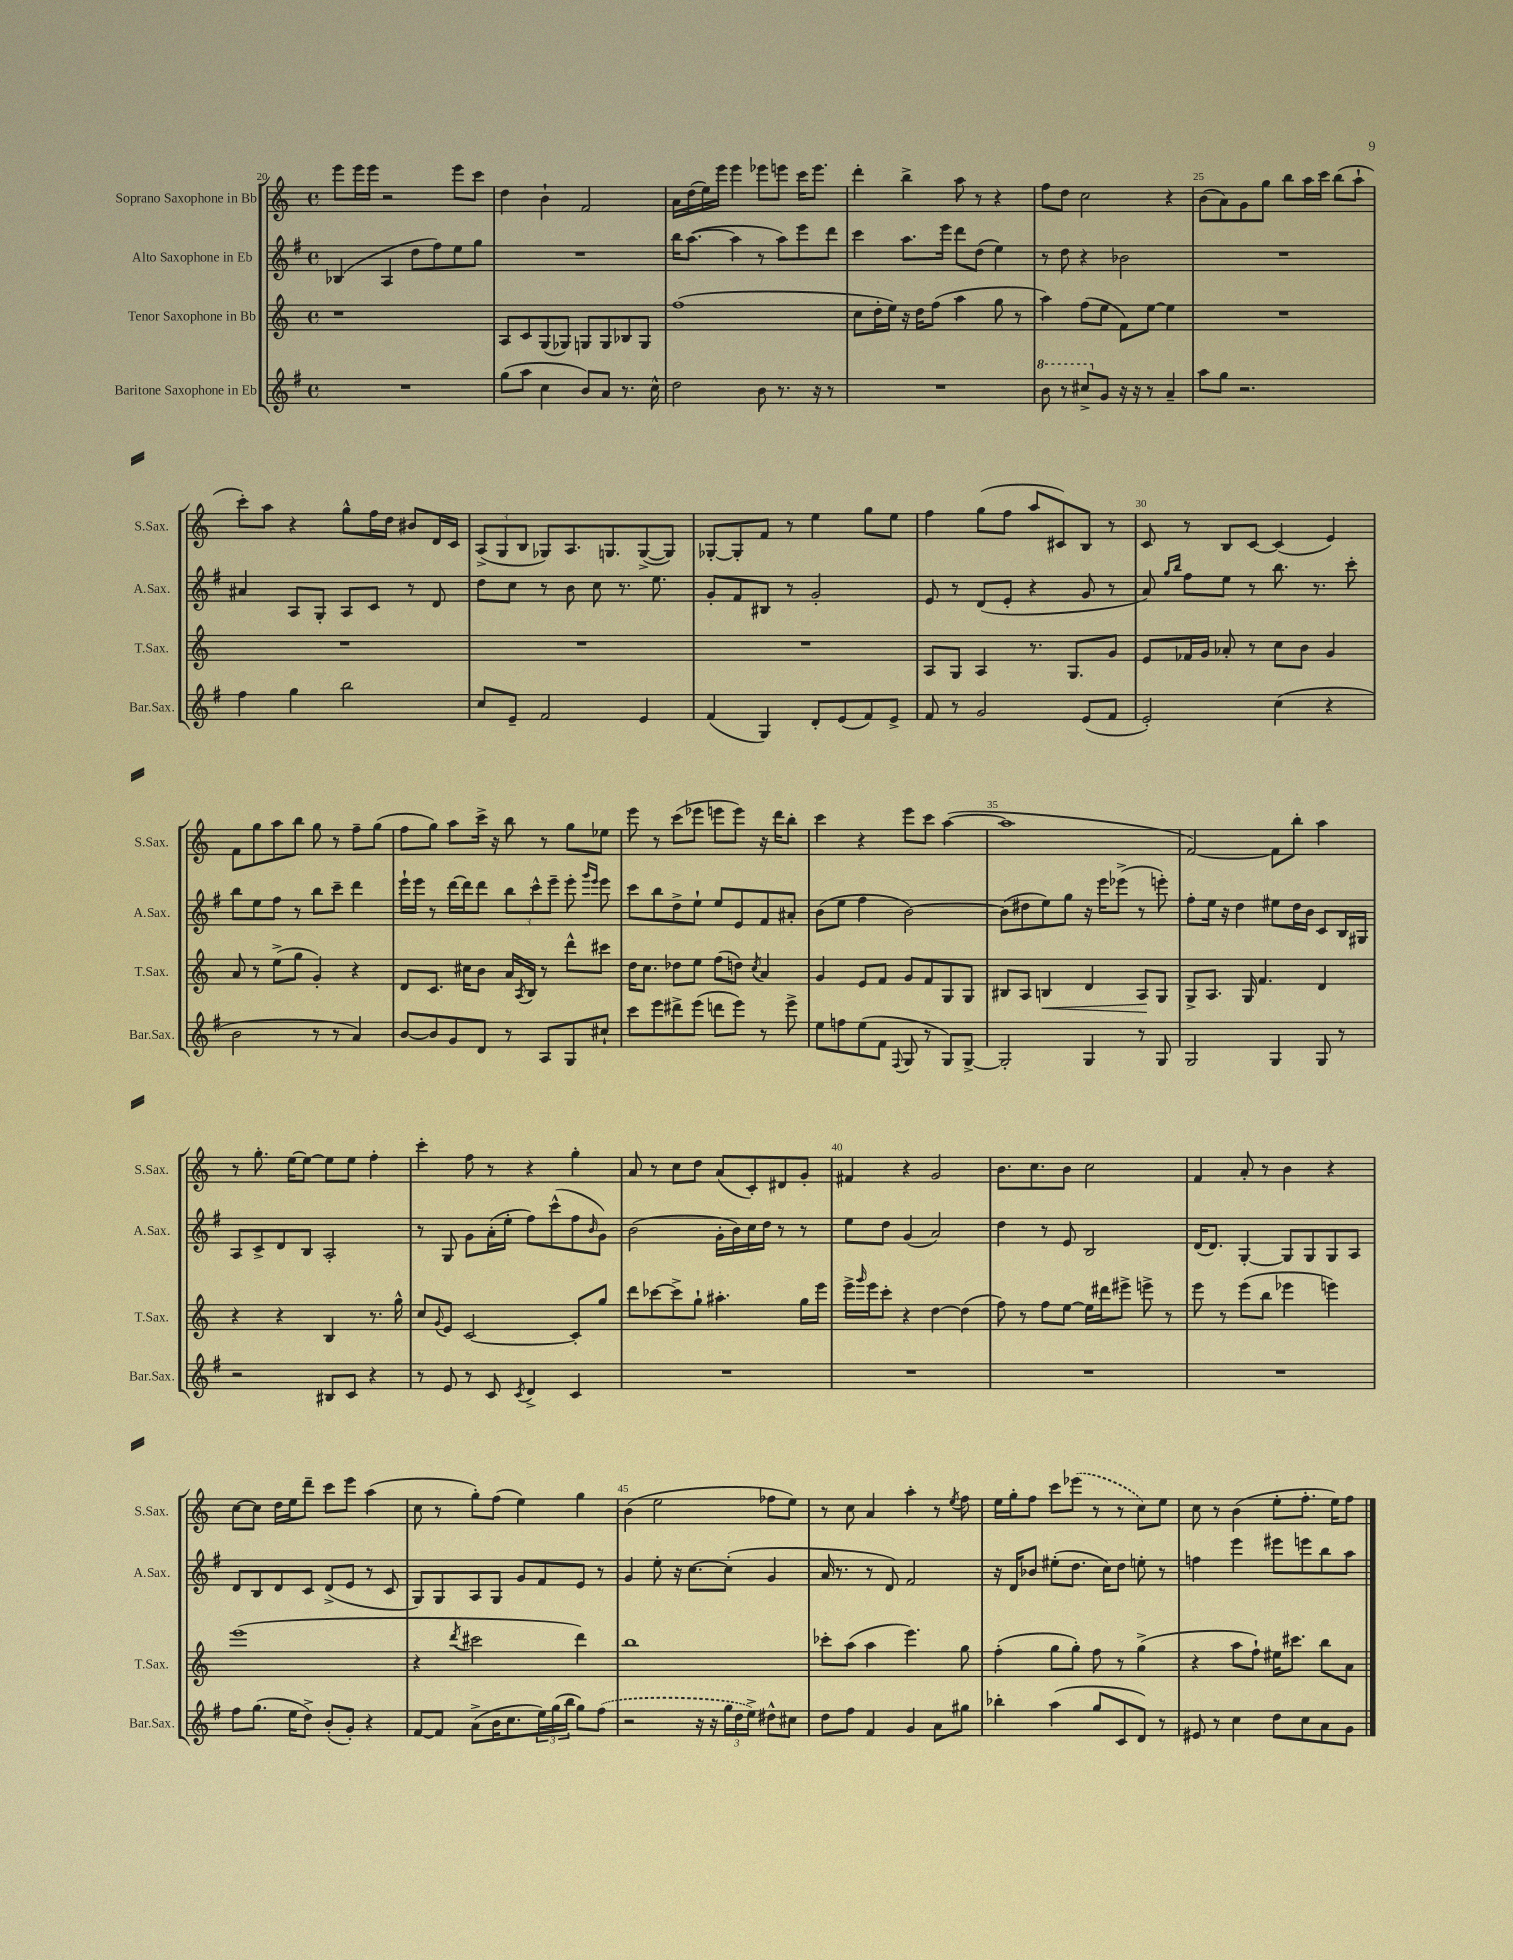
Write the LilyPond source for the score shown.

<<
\new StaffGroup <<
\new Staff = "s0" \with { instrumentName = "Soprano Saxophone in Bb" shortInstrumentName = "S.Sax." } {
    \clef treble \key c \major \defaultTimeSignature \time 4/4
    e'''8 e'''16 e'''16 r2 e'''8 c'''8 |
    d''4 b'4-! f'2 |
    a'16 d''16( e''16) e'''16 e'''4 ees'''8 e'''8 c'''16 e'''8. |
    d'''4-. b''4-> a''8 r8 r4 |
    f''8 d''8 c''2 r4 |
    b'8( a'8) g'8 g''8 b''8 a''16 c'''16 b''8( a''8-! |
    c'''8-.) a''8 r4 g''8-^ f''16 d''16 bis'8 d'16 c'16 |
    \tuplet 3/2 { a8->( g8 b8 } ges8) a8. g8. g8~->( g8) |
    ges8~-. ges8-. f'8 r8 e''4 g''8 e''8 |
    f''4 g''8( f''8 a''8 cis'8) b8 r8 |
    c'8 r8 b8 c'8~ c'4( e'4) |
    f'8 g''8 a''8 b''8 g''8 r8 f''8-- g''8( |
    f''8 g''8) a''8 c'''16-> r16 b''8 r8 g''8 ees''8 |
    e'''8 r8 c'''8( ees'''8 e'''8 e'''8) r16 d'''16 b''8-. |
    c'''4 r4 e'''8 c'''8 a''4~( |
    a''1 |
    f'2~) f'8 b''8-. a''4 |
    r8 g''8.-. e''16~ e''8~ e''8 e''8 f''4-. |
    c'''4-. f''8 r8 r4 g''4-. |
    a'8 r8 c''8 d''8 a'8( c'8-.) dis'8 g'8-. |
    fis'4 r4 g'2 |
    b'8. c''8. b'8 c''2 |
    f'4 a'8-. r8 b'4 r4 |
    c''8~ c''8 d''16 e''16 d'''8-- c'''8 e'''8 a''4( |
    c''8 r8 g''8-.) f''8( e''4) g''4 |
    b'4( e''2 fes''8 e''8) |
    r8 c''8 a'4 a''4-. r8 \acciaccatura { e''8 } f''8 |
    e''16 g''16-. f''8 c'''8 \once \slurDashed ees'''8( r8 r8 c''8) e''8 |
    c''8 r8 b'4( e''8-. f''8.-. e''16) f''8 \bar "|." |
}
\new Staff = "s1" \with { instrumentName = "Alto Saxophone in Eb" shortInstrumentName = "A.Sax." } {
    \clef treble \key g \major \defaultTimeSignature \time 4/4
    bes4( a4 d''8 fis''8) e''8 g''8 |
    R1 |
    b''16 a''8.~( a''4 r8 a''8) e'''8 d'''8 |
    c'''4 a''8. e'''16 d'''8 d''8( e''4) |
    r8 d''8 r4 bes'2 |
    R1 |
    ais'4 a8 g8-. a8 c'8 r8 d'8 |
    d''8 c''8 r8 b'8 c''8 r8. e''8. |
    g'8-. fis'8 bis8 r8 g'2-. |
    e'8 r8 d'8( e'8-. r4 g'8 r8 |
    a'8) \grace { g''16 b''16 } fis''8 e''8 r8 b''8. r8. c'''8-. |
    b''8 e''8 fis''8 r8 b''8 c'''8-- d'''4 |
    e'''16-! e'''16 r8 d'''16~ d'''16 d'''8 \tuplet 3/2 { b''8 c'''8-^ e'''8-- } e'''8-. \grace { g'''16 e'''16 } e'''8 |
    c'''8 b''8 d''8-> e''8-! e''8 e'8 fis'8 ais'8-. |
    b'8( e''8 fis''4 b'2~) |
    b'8( dis''8 e''8) g''8 r16 e'''16 ees'''8->( r8 e'''8-.) |
    fis''8-. e''16 r16 d''4 eis''8 d''16 b'16 c'8 b16 gis16 |
    a8 c'8-> d'8 b8 a2-. |
    r8 g8 g'8 a'16-.( e''16-. fis''8) c'''8-^( fis''8 \grace { b'16 } g'8) |
    b'2( g'16-. b'16) c''16 d''16 r8 r8 |
    e''8 d''8 g'4( a'2) |
    d''4 r8 e'8 b2 |
    d'16( d'8.) g4~-. g8 g8 g8 a8 |
    d'8 b8 d'8 c'8 d'8->( e'8 r8 c'8 |
    g8) g8 a8 g8 g'8 fis'8 e'8 r8 |
    g'4 e''8-. r16 c''8.~ c''8-.( g'4 |
    a'16 r8. r8 d'8) fis'2 |
    r16 d'16 bes'8 eis''8-.( d''8. c''16) d''8 e''8-. r8 |
    f''4 e'''4 eis'''8 e'''8 b''8 a''8 \bar "|." |
}
\new Staff = "s2" \with { instrumentName = "Tenor Saxophone in Bb" shortInstrumentName = "T.Sax." } {
    \clef treble \key c \major \defaultTimeSignature \time 4/4
    r1 |
    a8 c'8 g8( ges8) g8 g8 bes8 g8 |
    f''1( |
    c''8 d''16-. e''16) r16 d''16 f''8( a''4 g''8 r8 |
    a''4) f''8( e''8 f'8) e''8~ e''4 |
    R1 |
    R1 |
    R1 |
    R1 |
    a8 g8 a4 r8. g8. g'8 |
    e'8 fes'16 g'16 aes'8-. r8 c''8 b'8 g'4 |
    a'8 r8 e''8->( g''8 g'4-.) r4 |
    d'8 c'8. cis''16 b'8 a'16 \acciaccatura { a8 } b16 r8 d'''8-^ cis'''8 |
    d''16 c''8. des''8 e''8 f''8( d''8) \acciaccatura { c''8 } a'4 |
    g'4 e'8 f'8 g'8 f'8 g8 g8 |
    bis8 a8 b4\< d'4 a8\! g8 |
    g8-> a8. g16 f'4. d'4 |
    r4 r4 b4 r8. g''16-^ |
    c''8 \appoggiatura { g'8 } e'8 c'2~ c'8-. g''8 |
    d'''8 ces'''8~ ces'''8-> g''8-! ais''4.-. g''16 e'''16 |
    e'''16-> \grace { g'''16 } e'''16 c'''8-. r4 d''4~ d''4( |
    f''8) r8 f''8 e''8~ e''16 dis'''16 eis'''8-> e'''8-> r8 |
    e'''8 r8 e'''8( b''8 ees'''4 e'''4) |
    e'''1( |
    r4 \acciaccatura { d'''8 } cis'''2 d'''4) |
    b''1 |
    ces'''8-. a''8( a''4 e'''4.) g''8 |
    f''4-.( g''8 g''8-.) f''8 r8 g''4->( |
    r4 a''8 f''8-!) eis''16 cis'''8. b''8 a'8 \bar "|." |
}
\new Staff = "s3" \with { instrumentName = "Baritone Saxophone in Eb" shortInstrumentName = "Bar.Sax." } {
    \clef treble \key g \major \defaultTimeSignature \time 4/4
    R1 |
    g''8( a''8 c''4 b'8) a'8 r8. c''16-^ |
    d''2 b'8 r8. r16 r8 |
    R1 |
    \ottava #1 b''8 r8 cis'''8-> \ottava #0 g'8 r16 r16 r8 a'4-- |
    a''8 g''8 r2. |
    fis''4 g''4 b''2 |
    c''8 e'8-- fis'2 e'4 |
    fis'4( g4) d'8-. e'8( fis'8) e'8-> |
    fis'8 r8 g'2 e'8( fis'8 |
    e'2-.) c''4( r4 |
    b'2 r8 r8 a'4) |
    b'8~ b'8 g'8 d'8 r8 a8 g8 cis''8-! |
    c'''8 e'''8 dis'''8-> e'''8( d'''8 e'''8) r8 e'''8-> |
    e''8 f''8 e''8( fis'8 \appoggiatura { fis8 } g8 r8 g8) g8~-> |
    g2-. g4 r8 g8 |
    g2 g4 g8 r8 |
    r2 bis8 c'8 r4 |
    r8 e'8 r8 c'8 \acciaccatura { c'8 } d'4-> c'4 |
    R1 |
    R1 |
    R1 |
    R1 |
    fis''8 g''8.( e''16 d''8->) b'8-.( g'8-.) r4 |
    fis'8~ fis'8 a'8->( b'16 c''8. \tuplet 3/2 { e''16) g''16( b''16 } g''8) \once \slurDashed fis''8( |
    r2 r16 r16 \tuplet 3/2 { g''16 d''16 e''16->) } dis''8-^ cis''8 |
    d''8 fis''8 fis'4 g'4 a'8 gis''8 |
    bes''4-. a''4( g''8 c'8 d'8) r8 |
    eis'8 r8 c''4 d''8 c''8 a'8 g'8 \bar "|." |
}
>>
>>
\layout { \context { \Score currentBarNumber = #20 \override BarNumber.break-visibility = ##(#f #t #t) barNumberVisibility = #(every-nth-bar-number-visible 5) } }
